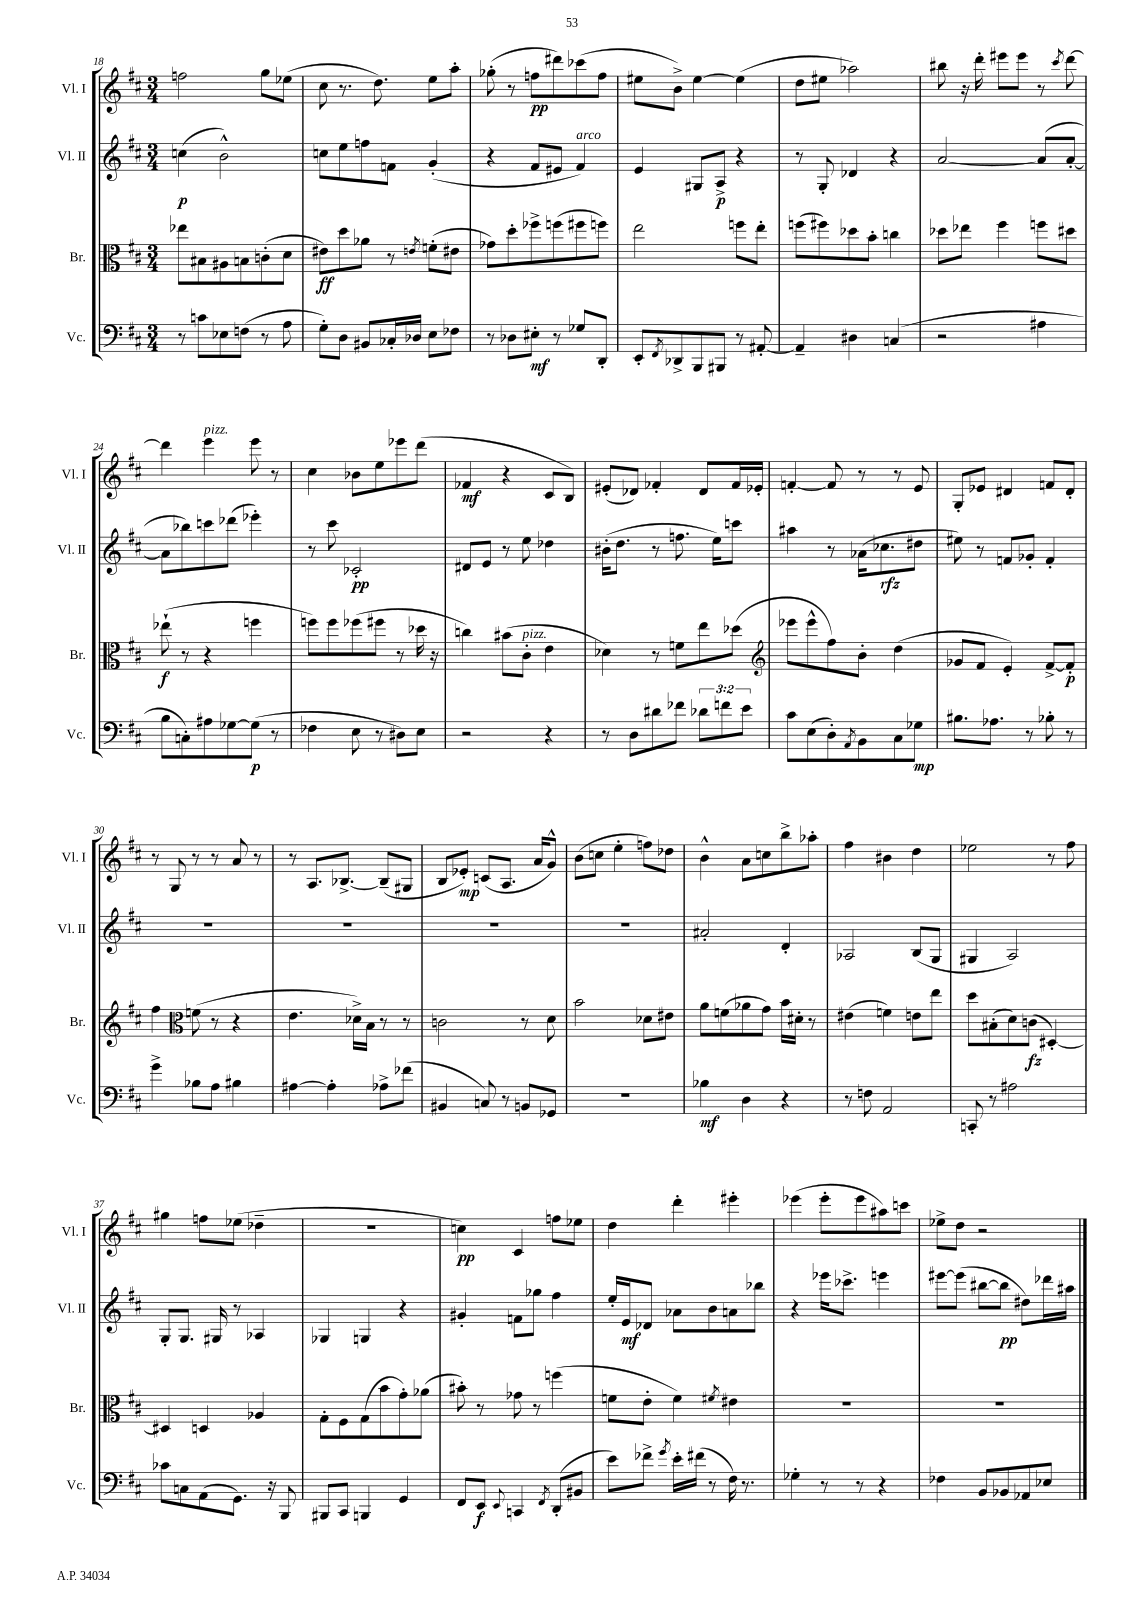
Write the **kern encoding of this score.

**kern	**dynam	**kern	**dynam	**kern	**dynam	**kern	**dynam
*part4	*part4	*part3	*part3	*part2	*part2	*part1	*part1
*staff4	*staff4	*staff3	*staff3	*staff2	*staff2	*staff1	*staff1
*I"Vc.	*	*I"Br.	*	*I"Vl. II	*	*I"Vl. I	*
*I'Vc.	*	*I'Br.	*	*I'Vl. II	*	*I'Vl. I	*
*clefF4	*	*clefC3	*	*clefG2	*	*clefG2	*
*k[f#c#]	*	*k[f#c#]	*	*k[f#c#]	*	*k[f#c#]	*
*M3/4	*	*M3/4	*	*M3/4	*	*M3/4	*
=18	=18	=18	=18	=18	=18	=18	=18
8r	.	8ee-X\L	.	(4ccn\	p	2ffn\	.
8cn\L	.	8B#X\	.	.	.	.	.
8E-X\	.	8A#X\	.	2b^^\)	.	.	.
(8Fn\J	.	8Bn\	.	.	.	.	.
8r	.	(8cn'\	.	.	.	8gg\L	.
8A\	.	8d\J	.	.	.	(8ee-X\J	.
=19	=19	=19	=19	=19	=19	=19	=19
8G'\L)	.	8e#X\L)	ff	8ccn\L	.	8cc#\	.
8D\J	.	8dd\	.	8ee\	.	8.r	.
8BB#X/L	.	8a-X\J	.	8ffn\	.	.	.
.	.	.	.	.	.	8.dd\)	.
16C-X'/L	.	8r	.	8fn\J	.	.	.
16D-X/JJ	.	.	.	.	.	.	.
.	.	8qen/	.	.	.	.	.
8E\L	.	(8fn'\L	.	(4g'/	.	8ee\L	.
8F-X\J	.	8e#X\J	.	.	.	8aa'\J	.
=20	=20	=20	=20	=20	=20	=20	=20
8r	.	8g-X\L)	.	4r	.	(8gg-X'\	.
8D-X\L	.	8dd'\	.	.	.	8r	.
8E#X'\J	mf	8ff-X^\	.	8f#/L	.	8ffn\L	pp
8r	.	(8ffn\	.	8e#X/J	.	8ddd#X\)	.
!	!	!	!	!LO:TX:a:i:t=arco	!	!	!
8G-X/L	.	8ff#X\	.	4f#/)	.	(8ccc-X\	.
8DD'/J	.	8ffn\J)	.	.	.	8ff\J	.
=21	=21	=21	=21	=21	=21	=21	=21
8EE'/L	.	2ee\	.	4e/	.	8ee#X\L	.
8qFF#/	.	.	.	.	.	.	.
8DD-X^/	.	.	.	.	.	8b^\J)	.
8BBB/	.	.	.	8G#X/L	.	[4ee#\	.
8BBB#X/J	.	.	.	8A^/J	p	.	.
8r	.	8ffn\L	.	4r	.	(4ee#\]	.
[8AA#X'/	.	8ee'\J	.	.	.	.	.
=22	=22	=22	=22	=22	=22	=22	=22
4AA#~/]	.	(8ffn\L	.	8r	.	8dd\L	.
.	.	8ff#X\)	.	8G'/	.	8ee#X\J	.
4D#X\	.	8dd-X\	.	4d-X/	.	2aa-X\)	.
.	.	8b'\J	.	.	.	.	.
(4Cn/	.	4ccn\	.	4r	.	.	.
=23	=23	=23	=23	=23	=23	=23	=23
2r	.	8dd-X\L	.	[2a/	.	8bb#X\	.
.	.	8ee-X\J	.	.	.	16r	.
.	.	.	.	.	.	16ddd'\	.
.	.	4ff#\	.	.	.	8eee#X\L	.
.	.	.	.	.	.	8eee#\J	.
4A#X\	.	8ffn\L	.	(8a/L]	.	8r	.
.	.	.	.	.	.	8qccc#/	.
.	.	8dd#X\J	.	[8a'/J	.	[8ddd\	.
!!LO:LB:g=z
=24	=24	=24	=24	=24	=24	=24	=24
8B\L	.	(8ee-X`\	f	8a\L]	.	4ddd\]	.
8Cn'\)	.	8r	.	8bb-X\)	.	.	.
!	!	!	!	!	!	!LO:TX:a:i:t=pizz.	!
8A#X\	.	4r	.	8cccn\	.	4eee\	.
[8G-X\	.	.	.	(8ddd-X\J	.	.	.
(8G-\J]	p	4ffn\	.	4eee-X'\)	.	8eee\	.
8r	.	.	.	.	.	8r	.
=25	=25	=25	=25	=25	=25	=25	=25
4F-X\	.	8ffn\L)	.	8r	.	4cc#\	.
.	.	8ff\	.	8ccc#\	.	.	.
8E\	.	(8ff-X\	.	2c-X'/	pp	8b-X\L	.
8r	.	8ff#X\J	.	.	.	8ee\	.
8D#X\L)	.	8r	.	.	.	8eee-X\	.
8E\J	.	16dd-X\	.	.	.	(8ddd\J	.
.	.	16r	.	.	.	.	.
=26	=26	=26	=26	=26	=26	=26	=26
2r	.	4ccn\)	.	8d#X/L	.	4f-X/	mf
.	.	.	.	8e/J	.	.	.
.	.	(8b#X\L	.	8r	.	4r	.
!	!	!LO:TX:a:i:t=pizz.	!	!	!	!	!
.	.	8c#'\J	.	8ee\	.	.	.
4r	.	4e\	.	4dd-X\	.	8c#/L	.
.	.	.	.	.	.	8B/J)	.
=27	=27	=27	=27	=27	=27	=27	=27
8r	.	4d-X\)	.	(16b#X'\KL	.	(8e#X'/L	.
.	.	.	.	8.dd\J	.	.	.
8D\L	.	.	.	.	.	8d-X/J)	.
8d#X\	.	8r	.	8r	.	4f-X'/	.
8f-X\J	.	8fn\L	.	8.ffn\	.	.	.
12d-X\L	.	8ee\	.	.	.	8d-/L	.
.	.	.	.	16ee\KL)	.	.	.
12fn\	.	.	.	.	.	.	.
.	.	(8dd-X\J	.	8cccn\J	.	16f-/L	.
12e\J	.	.	.	.	.	.	.
.	.	.	.	.	.	16e-X'/JJ	.
=28	=28	=28	=28	=28	=28	=28	=28
*	*	*clefG2	*	*	*	*	*
8c#\L	.	8eee-X\L	.	4aa#X\	.	[4fn'/	.
(8E\	.	8eee-^^\	.	.	.	.	.
8D'\)	.	8ff#\)	.	8r	.	8f/]	.
8qAA/	.	.	.	.	.	.	.
8BB\	.	8b'\J	.	(16a-X\KL	.	8r	.
.	.	.	.	8.cc-X\	rfz	.	.
8C#\	.	(4dd\	.	.	.	8r	.
8G-X\J	mp	.	.	8dd#X\J	.	8e/	.
=29	=29	=29	=29	=29	=29	=29	=29
8.B#X\L	.	8g-X/L	.	8ee#X\)	.	8G'/L	.
.	.	8f#/J	.	8r	.	8e-X/J	.
8.A-X\J	.	.	.	.	.	.	.
.	.	4e'/)	.	8fn/L	.	4d#X/	.
8r	.	.	.	8g-X'/J	.	.	.
8B-X'\	.	[8f#^/L	.	4f'/	.	8fn/L	.
8r	.	8f#'/J]	p	.	.	8d#'/J	.
!!LO:LB:g=z
=30	=30	=30	=30	=30	=30	=30	=30
4g^\	.	4ff#\	.	2.r	.	8r	.
.	.	.	.	.	.	8G/	.
*	*	*clefC3	*	*	*	*	*
8B-X\L	.	(8fn\	.	.	.	8r	.
8A\J	.	8r	.	.	.	8r	.
4B#X\	.	4r	.	.	.	8a/	.
.	.	.	.	.	.	8r	.
=31	=31	=31	=31	=31	=31	=31	=31
[4A#X\	.	4.e\	.	2.r	.	8r	.
.	.	.	.	.	.	8.A/L	.
4A#'\]	.	.	.	.	.	.	.
.	.	.	.	.	.	[8.B-X^/J	.
.	.	16d-X^\LL)	.	.	.	.	.
.	.	16B\JJ	.	.	.	.	.
8A-X^\L	.	8r	.	.	.	(8B-~/L]	.
(8f-X\J	.	8r	.	.	.	8G#X/J	.
=32	=32	=32	=32	=32	=32	=32	=32
4BB#X/	.	2cn\	.	2.r	.	8B/L	.
.	.	.	.	.	.	8e-X'/J)	mp
8Cn/)	.	.	.	.	.	(8cn/L	.
8r	.	.	.	.	.	8.A/J	.
8BBn/L	.	8r	.	.	.	.	.
.	.	.	.	.	.	16a/KL	.
8GG-X/J	.	8d\	.	.	.	8g^^/J)	.
=33	=33	=33	=33	=33	=33	=33	=33
2.r	.	2b\	.	2.r	.	(8b\L	.
.	.	.	.	.	.	8ccn\J	.
.	.	.	.	.	.	4ee'\	.
.	.	8d-X\L	.	.	.	8ffn\L)	.
.	.	8e#X\J	.	.	.	8dd-X\J	.
=34	=34	=34	=34	=34	=34	=34	=34
4B-X\	mf	8a\L	.	2a#X'/	.	4b^^\	.
.	.	(8fn\	.	.	.	.	.
4D\	.	8a-X\	.	.	.	8a\L	.
.	.	8g\J)	.	.	.	8ccn\	.
4r	.	16b\LL	.	4d'/	.	8bb^\	.
.	.	16d#X'\JJ	.	.	.	.	.
.	.	8r	.	.	.	8aa-X'\J	.
=35	=35	=35	=35	=35	=35	=35	=35
8r	.	(4e#X\	.	2A-X/	.	4ff#\	.
8Fn\	.	.	.	.	.	.	.
2AA/	.	4fn\)	.	.	.	4b#X\	.
.	.	8en\L	.	(8B/L	.	4dd\	.
.	.	8ee\J	.	8G/J	.	.	.
=36	=36	=36	=36	=36	=36	=36	=36
8CCn'/	.	8dd\L	.	4G#X/	.	2ee-X\	.
8r	.	(8B#X'\	.	.	.	.	.
2A#X\	.	8d\)	.	2A/)	.	.	.
.	.	(8cn\J	fz	.	.	.	.
.	.	[4D#X'/)	.	.	.	8r	.
.	.	.	.	.	.	8ff#\	.
!!LO:LB:g=z
=37	=37	=37	=37	=37	=37	=37	=37
8c-X\L	.	4D#X/]	.	8G'/L	.	4gg#X\	.
8Cn\	.	.	.	8.G/J	.	.	.
(8AA\	.	4Dn/	.	.	.	8ffn\L	.
.	.	.	.	16G#X/	.	.	.
8.GG\J)	.	.	.	8r	.	(8ee-X\J	.
.	.	4A-X/	.	4A-X/	.	4dd-X~\	.
16r	.	.	.	.	.	.	.
8BBB/	.	.	.	.	.	.	.
=38	=38	=38	=38	=38	=38	=38	=38
8BBB#X/L	.	8G'\L	.	4G-X/	.	2.r	.
8CC#/J	.	8F#\	.	.	.	.	.
4BBBn/	.	(8G\	.	4Gn/	.	.	.
.	.	8b\	.	.	.	.	.
4GG/	.	8g'\)	.	4r	.	.	.
.	.	(8a-X\J	.	.	.	.	.
=39	=39	=39	=39	=39	=39	=39	=39
8FF#/L	.	8b#X'\)	.	4g#X'/	.	4ccn\)	pp
8EE/J	f	8r	.	.	.	.	.
8qqEE/	.	.	.	.	.	.	.
4CCn/	.	8g-X\	.	8fn\L	.	4c#/	.
.	.	8r	.	8gg-X\J	.	.	.
8qFF#/	.	.	.	.	.	.	.
(8DD'/L	.	(4ffn\	.	4ff#\	.	8ffn\L	.
8BB#X/J	.	.	.	.	.	8ee-X\J	.
=40	=40	=40	=40	=40	=40	=40	=40
8e\L)	.	8fn\L	.	16ee'/LL	.	4dd\	.
.	.	.	.	16e/J	mf	.	.
8f-X^\J	.	8e'\J	.	8d-X/J	.	.	.
8qg/	.	.	.	.	.	.	.
16e'\LL	.	4f\)	.	8a-X\L	.	4ddd'\	.
(16f#X\JJ	.	.	.	.	.	.	.
8r	.	.	.	8b\	.	.	.
.	.	8qf#X/	.	.	.	.	.
16F#\)	.	4e#X\	.	8an\	.	4eee#X'\	.
8.r	.	.	.	.	.	.	.
.	.	.	.	8bb-X\J	.	.	.
=41	=41	=41	=41	=41	=41	=41	=41
4G-X'\	.	2.r	.	4r	.	(4eee-X\	.
8r	.	.	.	16eee-X\KL	.	8eee-'\L	.
.	.	.	.	8.ccc-X^\J	.	.	.
8r	.	.	.	.	.	8eee-\	.
4r	.	.	.	4eeen\	.	8aa#X\)	.
.	.	.	.	.	.	8cccn\J	.
=42	=42	=42	=42	=42	=42	=42	=42
4F-X\	.	2.r	.	[8eee#X\L	.	8ee-X^\L	.
.	.	.	.	(8eee#\J]	.	8dd\J	.
8BB/L	.	.	.	[8bb#X\L	.	2r	.
8BB-X/	.	.	.	8bb#\J]	pp	.	.
8AA-X/	.	.	.	8dd#X\L)	.	.	.
8E-X/J	.	.	.	16ddd-X\L	.	.	.
.	.	.	.	16aa#X\JJ	.	.	.
==	==	==	==	==	==	==	==
*-	*-	*-	*-	*-	*-	*-	*-
